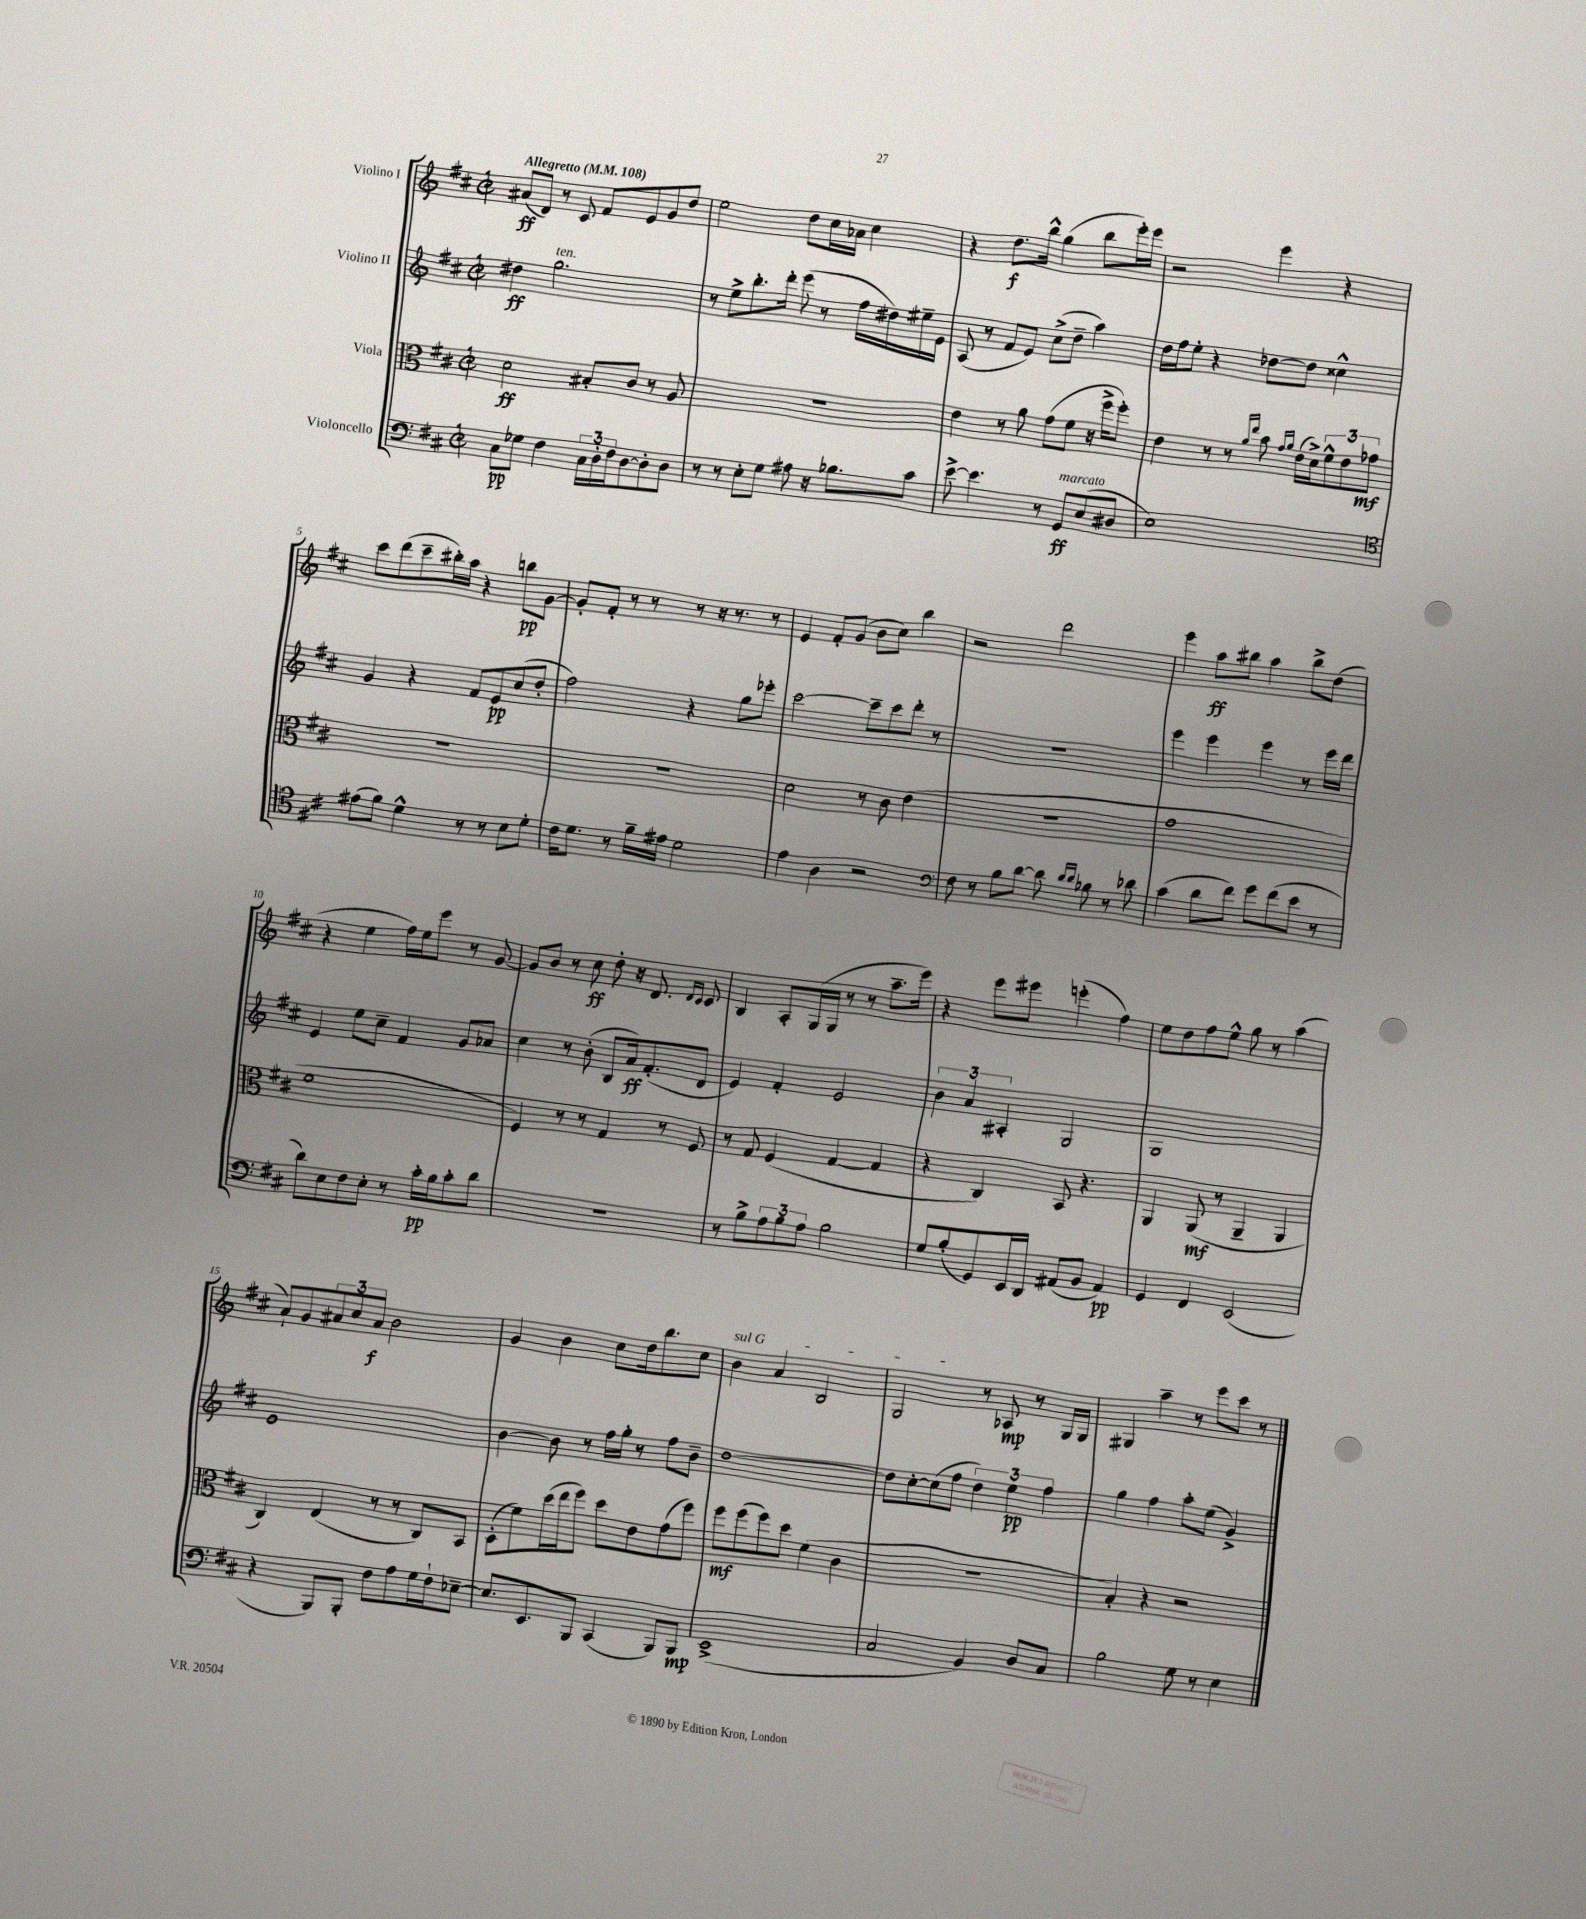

**kern	**kern	**kern	**kern
*staff4	*staff3	*staff2	*staff1
*clefF4	*clefC3	*clefG2	*clefG2
*k[f#c#]	*k[f#c#]	*k[f#c#]	*k[f#c#]
*M2/2	*M2/2	*M2/2	*M2/2
*met(c|)	*met(c|)	*met(c|)	*met(c|)
*MM108	*MM108	*MM108	*MM108
8C#	2d	4dd#	(8a#
8G-	.	.	8d)
4F#	.	2.gg	8r
.	.	.	8c#
24C#	8B#'	.	8f#
24D'	.	.	.
24F#	.	.	.
[8D	8c#	.	8e
8D']	8r	.	8g
8D	8A	.	8dd
=	=	=	=
8r	1r	8r	2ee
8r	.	8ee^	.
8E'	.	8.bb'	.
8G	.	.	.
.	.	16ddd'	.
8A#	.	(8eee	8dd
16r	.	8r	16cc#
8.B-	.	.	16a-
.	.	16ff#	4cc#
.	.	16dd#)	.
8c#	.	16ee#~	.
.	.	16e	.
=	=	=	=
[8e^	4e	(8A	4r
4.e]	.	8r	.
.	8r	8f#	8.dd
.	8a	8e)	.
.	.	.	16bb^^
8r	(8g	(8cc#^	(4gg
8GG	8f#	8dd~	.
(8E	16r	4aa)	8bb
.	16ff#^	.	.
8D#	8ff#')	.	16eee')
.	.	.	16eee
=	=	=	=
1E)	4e	16dd	2r
.	.	16ff#	.
.	.	8ee'	.
.	8r	4r	.
.	8r	.	.
.	16qqa	.	.
.	16qqee	.	.
.	8b	[8dd-	4eee
.	16qqg	.	.
.	16qqa	.	.
.	(16e	8dd-]	.
.	16d^)	.	.
.	12f#^^	4cc##^^	4r
.	12e	.	.
.	12g-	.	.
=	=	=	=
*clefC4	*	*	*
(8e#	1r	4g	8ccc#
8f#)	.	.	(8ddd
4d^^	.	4r	8ccc#~
.	.	.	16bb#')
.	.	.	16aa
8r	.	8f#	4r
8r	.	8e	.
8B	.	(8cc#	8bb
8d'	.	8dd'	[8g
=	=	=	=
16c#	1r	2ff#)	8g']
8.d	.	.	.
.	.	.	8f#'
8r	.	.	8r
16f#~	.	.	8r
16e#	.	.	.
2d	.	4r	8r
.	.	.	16r
.	.	.	8.r
.	.	8gg	.
.	.	8eee-'	8r
=	=	=	=
4e	2d	[2ccc#	4e
4A	.	.	8f#'
.	.	.	(8g
2r	8r	8ccc#~]	8b
.	8c#	8ccc#	8cc#)
.	(4e	8ddd'	4bb
.	.	8r	.
=	=	=	=
*clefF4	*	*	*
8F#	1r	1r	2r
8r	.	.	.
8B	.	.	.
[8d	.	.	.
8d]	.	.	2ddd
16qqd	.	.	.
16qqd	.	.	.
8B-	.	.	.
8r	.	.	.
8d-	.	.	.
=	=	=	=
(4c#	1g	4eee	4eee
8d	.	4eee	8aa
8f#)	.	.	8bb#
8g	.	4eee	4aa
(8f#	.	.	.
8e	.	8r	8bb#^
8r	.	16eee	(8dd
.	.	16ddd	.
=	=	=	=
8d)	1f#	4e	4r
8E	.	.	.
8F#	.	8ee	4ee
8E'	.	8cc#~	.
8r	.	4f#	16ff#)
.	.	.	16ee
16c#'	.	.	8eee
16B	.	.	.
8c#'	.	8g	8r
8d	.	8a-	[8g
=	=	=	=
1r	4F#)	4cc#	8g]
.	.	.	8b
.	8r	8r	8r
.	8r	(8b'	8cc#
.	4G	8B	8dd'
.	.	16a)	16r
.	.	(8.f#'	8.d
.	8r	.	.
.	.	.	16qqd
.	.	.	16qqc#
.	8F#	8d	8c#
=	=	=	=
8r	8r	4e)	4B
8B^	8G	.	.
12A	(4F#	4f#'	8A'
12B	.	.	.
.	.	.	(16G
12A	.	.	.
.	.	.	16G
2B	[4G	2e	8r
.	.	.	8r
.	4G]	.	8.aa~
.	.	.	16eee)
=	=	=	=
8G	4r	6b	4r
(8B'	.	.	.
.	.	6a	.
8GG)	4C#)	.	8eee
.	.	6A#'	.
16EE	.	.	8eee#
16DD	.	.	.
(8AA#	8BB	2G	(4eee'
8BB	4.r	.	.
4AA#)	.	.	4ff#)
=	=	=	=
4GG	4AA	1G	8ee
.	.	.	8dd
4FF#	(8AA	.	8ff#
.	8r	.	8ee^^
(2EE	4AA~	.	8gg
.	.	.	8r
.	4AA	.	(4aa
=	=	=	=
4r	4C#)	1e	8a`)
.	.	.	8g
8BBB)	(4E	.	12a#
.	.	.	12cc#
8BBB'	.	.	.
.	.	.	12a#
8F#	8r	.	2b
8A	8r	.	.
16G	8C#)	.	.
16F#`	.	.	.
[8E-~	8BB	.	.
=	=	=	=
8.E-]	(8D'	[4b	4g
.	8f#)	.	.
8.EE	.	.	.
.	(16dd	8b]	4b
.	16ee	.	.
8BBB	8ff#)	8r	.
(4CC#	8dd	16ff#	8cc#
.	.	16gg'	.
.	8e	8r	16dd
.	.	.	8.bb
8BBB)	(8g	8ff#	.
8BBB	8ff#)	8b~	8cc#
=	=	=	=
(1EE^	8ff#	[1dd	4b
.	(8ff#	.	.
.	8ff#)	.	4a
.	8dd	.	.
.	(4f#	.	2B
.	4c#	.	.
=	=	=	=
2C#	1r	8dd]	2G
.	.	[8cc#'	.
.	.	(8cc#]	.
.	.	8ff#	.
4BB)	.	6dd)	8r
.	.	.	8A-
.	.	6ee	.
8D	.	.	8r
.	.	6ff#	.
8C#	.	.	16G
.	.	.	16G
=	=	=	=
2B	4B')	4gg	4G#
.	4r	4ff#	4aa~
8G	2r	8aa'	8r
8r	.	(8ee	8eee
4E	.	4g^)	8ccc#
.	.	.	8r
==	==	==	==
*-	*-	*-	*-
